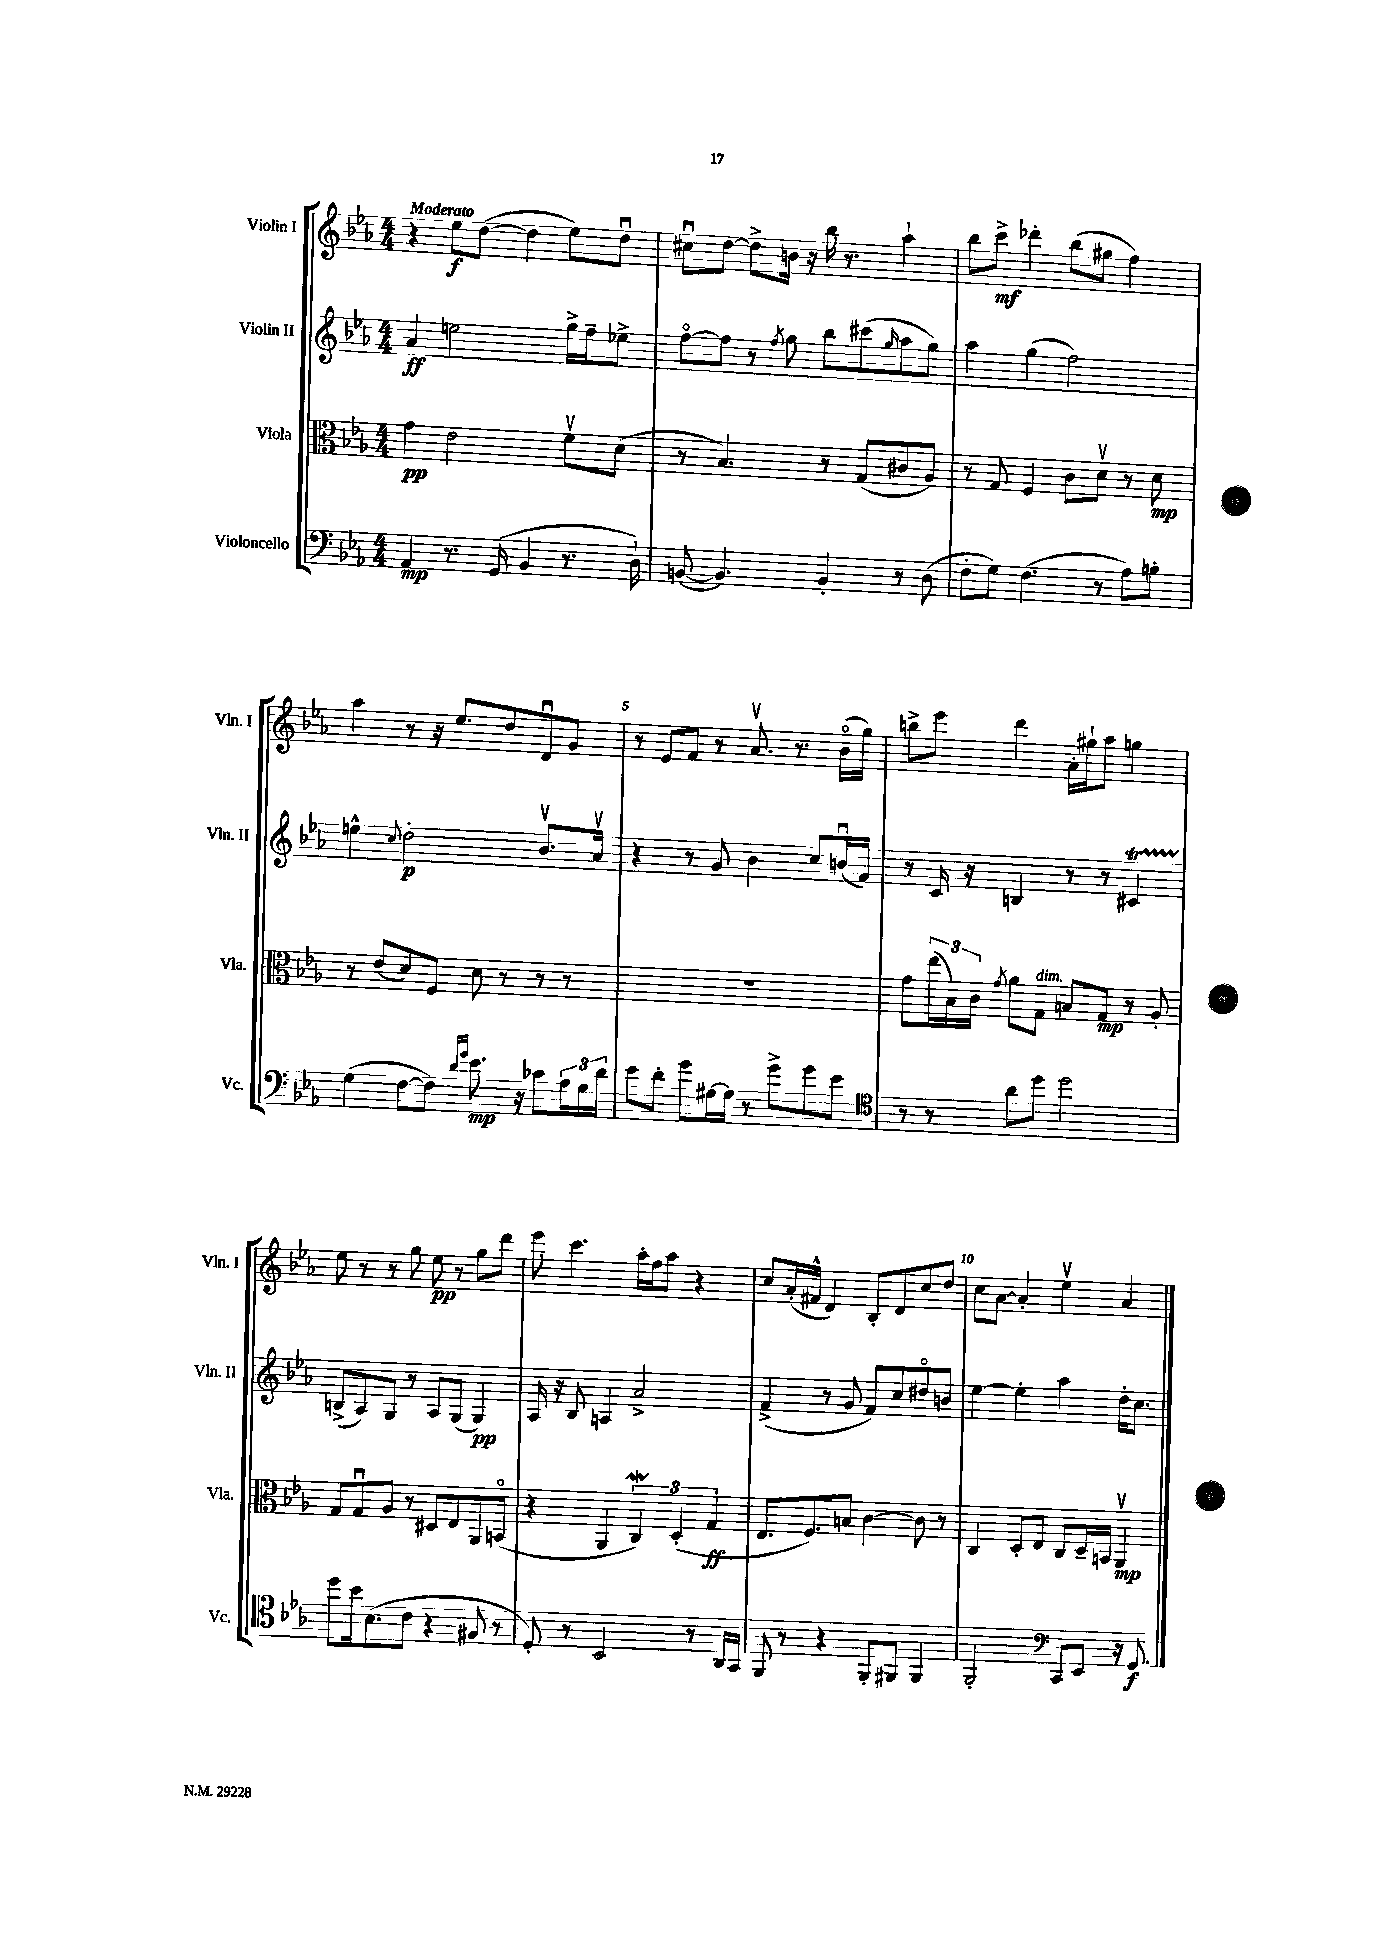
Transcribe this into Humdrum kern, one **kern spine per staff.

**kern	**kern	**kern	**kern
*staff4	*staff3	*staff2	*staff1
*clefF4	*clefC3	*clefG2	*clefG2
*k[b-e-a-]	*k[b-e-a-]	*k[b-e-a-]	*k[b-e-a-]
*M4/4	*M4/4	*M4/4	*M4/4
4AA-/	4g\	4a-/	4r
8.r	2e-\	2ee\	8ee-\L
.	.	.	([8dd\J
(16GG/	.	.	.
4BB-/	.	.	4dd\]
8.r	8fv\L	16gg^\LL	8ee-\L)
.	.	16ff~\J	.
.	(8d\J	8ee-^\J	8ddu\J
16D`\)	.	.	.
=	=	=	=
([8BB/	8r	[8ffo\L	8cc#u\L
4.BB/])	4.B-/)	8ff\]J	[8dd\J
.	.	8r	8dd^\]L
.	.	8qff/	.
.	.	8gg\	16b\Jk
.	.	.	16r
4BB'/	8r	8bb-\L	16bb-\
.	.	.	8.r
.	(8G/L	(8ccc#\	.
.	.	16qqgg/	.
8r	8c#/	8aa-\	4aa-`\
(8D\	8A-/J)	8gg\J)	.
=	=	=	=
8F'\L	8r	4aa-\	8bb-\L
8G\J)	8G/	.	8ccc^\J
(4.F\	4F/	(4gg\	4ddd-'\
.	8c\L	2ff\)	(8bb-\L
8r	8dv\J	.	8gg#\J
8A-\L)	8r	.	4ff\)
8B'\J	8d\	.	.
=	=	=	=
(4G\	8r	4ee^^\	4aa-\
.	(8e-/L	.	.
.	.	8qqcc/	.
[8F\L	8d/)	2dd'\	8r
8F\]J)	8F/J	.	16r
.	.	.	8.ee-/L
16qqd/LL	.	.	.
16qqg/JJ	.	.	.
8.e-\	8d\	.	.
.	8r	.	8dd/
16r	.	.	.
8c-\L	8r	8.b-v/L	8du/
24A-\L	8r	.	8g/J
24G\	.	.	.
.	.	16a-v/Jk	.
24d\JJ	.	.	.
=	=	=	=
8e-\L	1r	4r	8r
8d'\J	.	.	8e-/L
8g\L	.	8r	8f/J
[16G#\L	.	8g/	8r
16G#\]JJ	.	.	.
8r	.	4b-\	8.a-v/
8g^\L	.	.	.
.	.	.	8.r
8g\	.	8cc/L	.
8e-\J	.	(16bu/L	(16b-o\LL
.	.	16f/JJ)	16gg\JJ)
=	=	=	=
*clefC4	*	*	*
8r	8g\L	8r	8bb^\L
8r	(24ee-\L	16c/	8eee-\J
.	24B-\)	.	.
.	.	16r	.
.	24c\JJ	.	.
.	8qg/	.	.
8a-\L	8a-\L	4B/	4ddd\
8dd\J	8G\J	.	.
2dd\	8B/L	8r	16a-'\LL
.	.	.	16gg#`\J
.	8G/J	8r	8aa-\J
.	8r	4c#/	4gg\
.	8A-'/	.	.
=	=	=	=
8dd\L	8G/L	(8B^/L	8ee-\
16b-\k	8Gu/	8A-/)	8r
(8.B-\	.	.	.
.	8A-/J	8G/J	8r
8c\J	8r	8r	8gg\
4r	8D#/L	8A-/L	8ee-\
.	8E-/	(8G/J	8r
8F#/	8AA-/	4G/)	8gg\L
8r	(8BBo/J	.	8ddd\J
=	=	=	=
8D'/)	4r	16A-/	8eee-\
.	.	16r	.
8r	.	8B-/	4.ccc\
2BB-/	4AA-/	4A/	.
.	6C/)	2a-^/	16aa-'\LL
.	.	.	16ff\J
.	.	.	8aa-\J
.	(6D'/	.	.
8r	.	.	4r
.	6G/	.	.
16AA-/LL	.	.	.
16GG/JJ	.	.	.
=	=	=	=
8FF/	8.E-/L	(4f^/	8cc/L
8r	.	.	(16a-'/L
.	8.F/)	.	16f#^^/JJ
4r	.	8r	4d/)
.	8B/J	8g/	.
8FF'/L	[4c\	8f/L)	8B-'/L
8FF#/J	.	8cc/	8d/
4FF#/	8c\]	8dd#o/	8cc/
.	8r	8b/J	8dd/J
=	=	=	=
2FF'/	4C/	[4ee-\	8cc\L
.	.	.	[8a-\J
.	8D'/L	4ee-'\]	4a-'/]
.	8E-/J	.	.
*clefF4	*	*	*
8CC/L	8C/L	4aa-\	4ee-v\
8EE-/J	16D~/L	.	.
.	16BB/JJ	.	.
16r	4AA-v/	16dd'\LK	4a-/
8.GG/	.	8.cc\J	.
==	==	==	==
*-	*-	*-	*-
